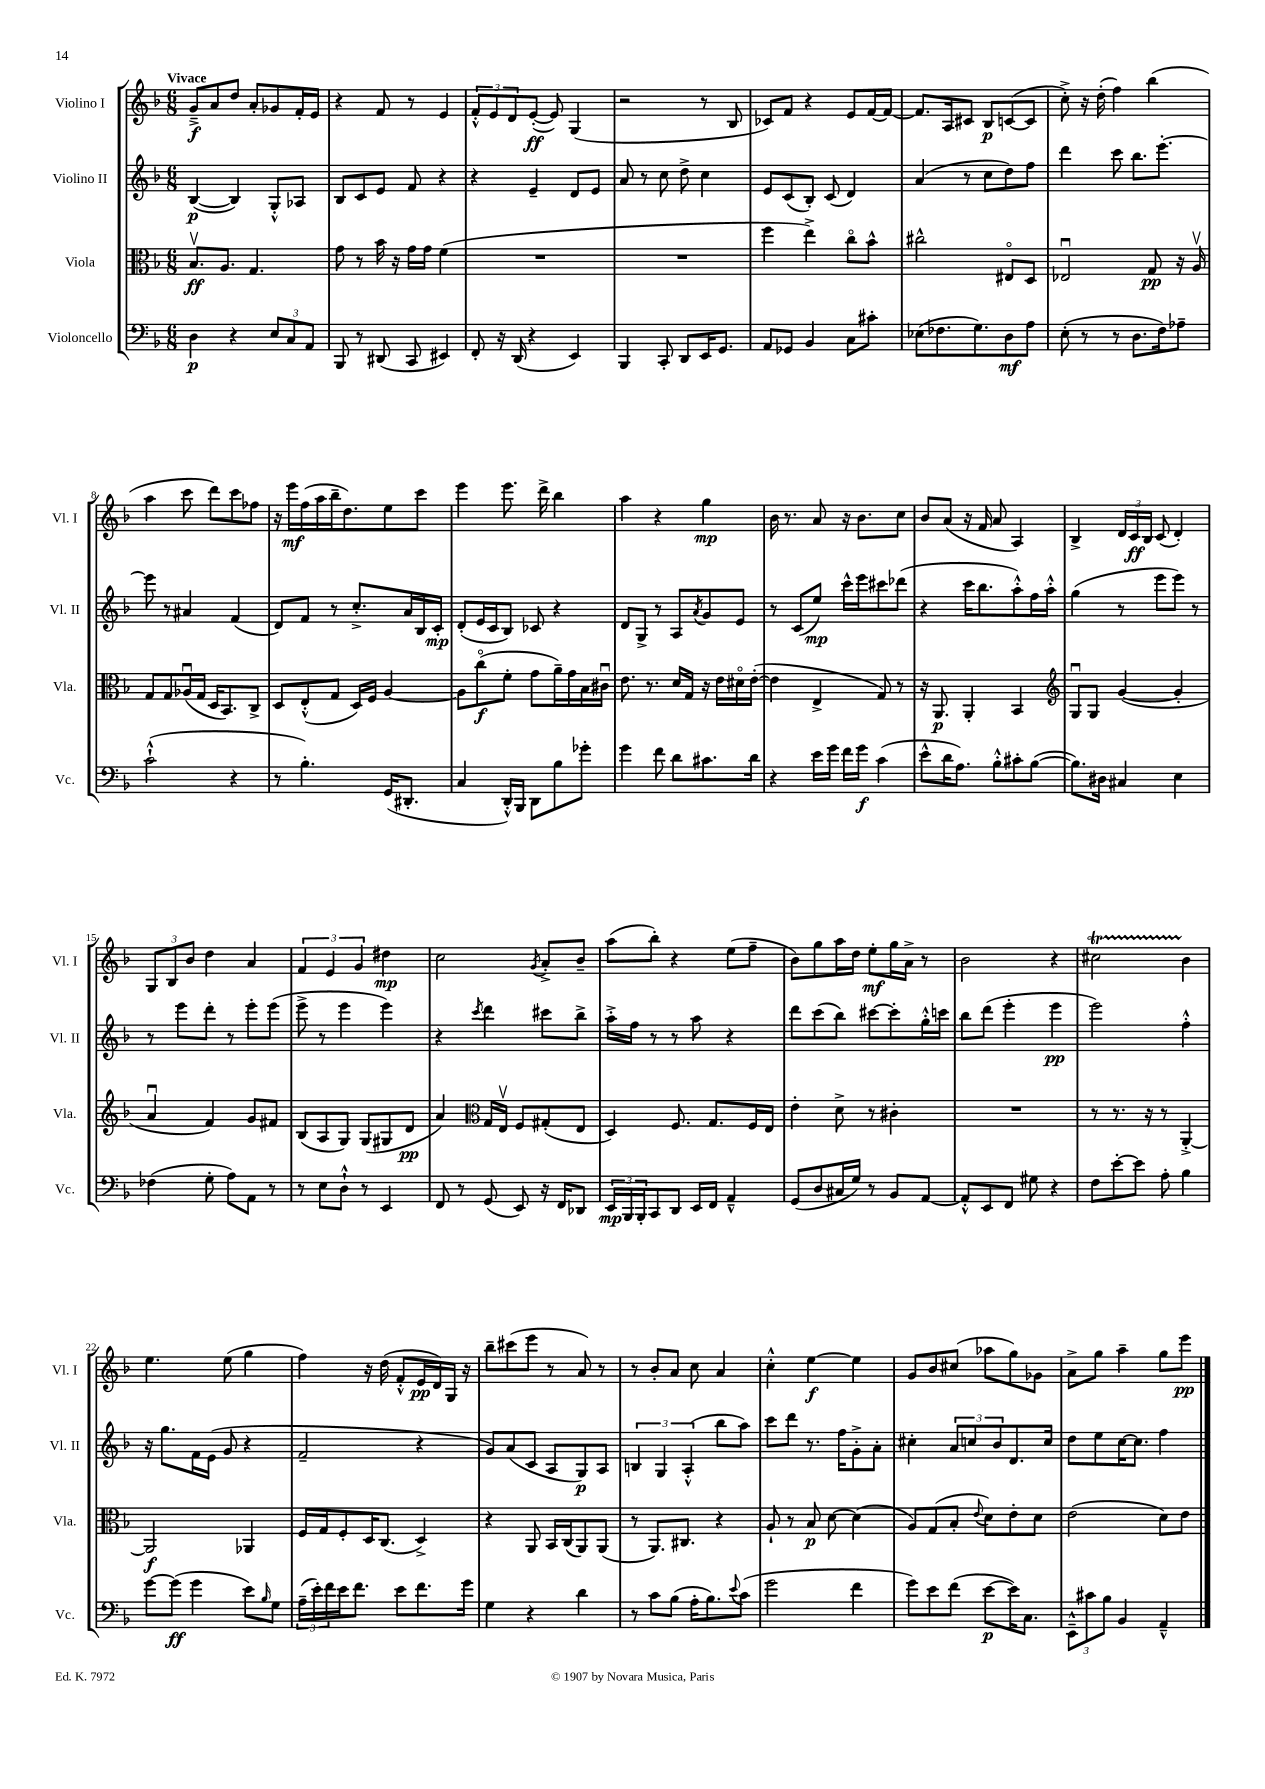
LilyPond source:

<<
\new StaffGroup <<
\new Staff = "s0" \with { instrumentName = "Violino I" shortInstrumentName = "Vl. I" } {
    \clef treble \key f \major \numericTimeSignature \time 6/8 \tempo "Vivace"
    g'8--->\f a'8 d''8 a'8-. ges'8 f'16-. e'16 |
    r4 f'8 r8 e'4 |
    \tuplet 3/2 { f'8-.-^ e'8 d'8 } e'8~-.\ff( e'8) g4( |
    r2 r8 bes8 |
    ces'8) f'8 r4 e'8 f'16~ f'16~ |
    f'8. a16 cis'8 bes8\p c'8~( c'8 |
    c''8-.->) r16 d''16-.( f''4) bes''4( |
    a''4 c'''8 d'''8) c'''8 fes''8 |
    r16 e'''16\mf f''16( a''16 bes''16-- d''8.) e''8 c'''8 |
    e'''4 e'''8. d'''16-> bes''4 |
    a''4 r4 g''4\mp |
    bes'16 r8. a'8 r16 bes'8. c''8 |
    bes'8 a'8( r16 f'16 a'8 a4) |
    bes4-> \tuplet 3/2 { d'16 c'16\ff bes16 } c'8( d'4-.) |
    \tuplet 3/2 { g8 bes8 bes'8 } d''4 a'4 |
    \tuplet 3/2 { f'4 e'4 g'4 } dis''4\mp |
    c''2 \acciaccatura { g'8 } a'8-.-> bes'8-- |
    a''8( bes''8-.) r4 e''8( f''8-- |
    bes'8) g''8 a''16 d''16 e''8-.\mf g''16 a'16-> r8 |
    bes'2 r4 |
    cis''2\startTrillSpan bes'4\stopTrillSpan |
    e''4. e''8( g''4 |
    f''4) r16 d''16( f'8-.-^ e'16\pp d'16) g16 r16 |
    bes''8-- cis'''8( e'''8 r8 a'8) r8 |
    r8 bes'8-. a'8 c''8 a'4 |
    c''4-.-^ e''4~\f e''4 |
    g'8 bes'8 cis''8( aes''8 g''8) ges'8 |
    a'8-> g''8 a''4-- g''8 e'''8\pp \bar "|." |
}
\new Staff = "s1" \with { instrumentName = "Violino II" shortInstrumentName = "Vl. II" } {
    \clef treble \key f \major \numericTimeSignature \time 6/8
    bes4~\p( bes4) g8-.-^ aes8 |
    bes8 c'8 e'8 f'8 r4 |
    r4 e'4-- d'8 e'8 |
    a'8 r8 c''8 d''8-> c''4 |
    e'8 c'8( bes8-.) c'8( d'4) |
    a'4( r8 c''8 d''8) f''8 |
    d'''4 c'''8 bes''8. e'''8.~-. |
    e'''8 r8 ais'4 f'4( |
    d'8) f'8 r8 c''8.-.-> a'16 bes16 c'16-.\mp |
    d'8-.( e'16 c'16 bes8) ces'8 r4 |
    d'8 g8-> r8 a8 \acciaccatura { a'8 } g'8 e'8 |
    r8 c'8( e''8\mp) c'''16-^ e'''16 cis'''8 des'''8( |
    r4 c'''16 bes''8. a''8-.-^) f''16 a''16-.-^ |
    g''4( r8 e'''8 e'''8) r8 |
    r8 e'''8 d'''8-. r8 e'''8-. e'''8( |
    e'''8-> r8 e'''4 e'''4) |
    r4 \acciaccatura { c'''8 } d'''4 cis'''8 bes''8-> |
    a''16-.-> f''16 r8 r8 a''8 r4 |
    d'''8 c'''8( bes''8) cis'''8~ cis'''8-. g''16-.-^ c'''16 |
    bes''8 d'''8( e'''4-. e'''4\pp |
    e'''2) f''4-.-^ |
    r16 g''8. f'16 e'16( g'8 r4 |
    f'2-- r4 |
    g'8) a'8( c'8 a8 g8\p) a8 |
    \tuplet 3/2 { b4 g4 a4-.-^( } bes''8 a''8) |
    c'''8 d'''8 r8. f''16 g'8-.-> a'8-. |
    cis''4-. \tuplet 3/2 { a'8 c''8 bes'8 } d'8. c''16 |
    d''8 e''8 c''16~ c''8. f''4 \bar "|." |
}
\new Staff = "s2" \with { instrumentName = "Viola" shortInstrumentName = "Vla." } {
    \clef alto \key f \major \numericTimeSignature \time 6/8
    bes8.\upbow\ff a8. g4. |
    g'8 r8 bes'16 r16 g'16 g'16 f'4( |
    R2. |
    R2. |
    f''4 e''4->) c''8\flageolet bes'8-^ |
    cis''2-^ eis8\flageolet d8 |
    ees2\downbow g8\pp r16 a16\upbow |
    g8 g8 aes16\downbow( g16 d16 bes,8.) c8-> |
    d8 e8-.-^( g8 d16) f16 a4~ |
    a8 c''8\flageolet\f( f'8-. g'8 a'16--) g'16 bes16 cis'16\downbow |
    e'8. r8. d'16 g16 r16 e'16 dis'16\flageolet e'16~-.( |
    e'4 e4-> g8) r8 |
    r16 a,8.\p a,4-. bes,4 |
    \clef treble g8\downbow g8 g'4~( g'4-. |
    a'4\downbow f'4) g'8 fis'8 |
    bes8( a8 g8) g8( gis8 d'8\pp |
    a'4) \clef alto g16 e16\upbow f8 gis8-.( e8 |
    d4) f8. g8. f16 e16 |
    e'4-. d'8-> r8 cis'4-. |
    R2. |
    r8 r8. r16 r8 a,4~-.-> |
    a,2\f aes,4 |
    f16 g16 f8-. d16 c8.( d4->) |
    r4 a,8 bes,16 c16( a,8) a,8( |
    r8 a,8.) cis8. r4 |
    a8-! r8 bes8\p d'8~ d'4( |
    a8) g8( bes8-. \appoggiatura { e'8 } d'8) e'8-. d'8 |
    e'2( d'8) e'8 \bar "|." |
}
\new Staff = "s3" \with { instrumentName = "Violoncello" shortInstrumentName = "Vc." } {
    \clef bass \key f \major \numericTimeSignature \time 6/8
    d4\p r4 \tuplet 3/2 { e8 c8 a,8 } |
    bes,,8 r8 dis,8( c,8 eis,4) |
    f,8-. r16 d,16( r4 e,4) |
    bes,,4 c,8-. d,8 e,16 g,8. |
    a,8 ges,8 bes,4 c8 cis'8-. |
    ees8( fes8. g8.) d8\mf a8 |
    e8-.( r8 r8 d8. f16) aes8-- |
    c'2-!-^( r4 |
    r8 bes4.-.) g,16( dis,8.-. |
    c4 d,16-.-^) bes,,16 d,8 bes8 ges'8-. |
    g'4 f'8 d'8 cis'8. d'16 |
    r4 e'16 g'16 f'16 g'16\f c'4( |
    e'8-^ d'16 a8.) bes8-.-^ cis'8-. bes8~( |
    bes8.) dis16 cis4 e4 |
    fes4( g8-. a8) a,8 r8 |
    r8 e8 d8-!-^ r8 e,4 |
    f,8 r8 g,8( e,8) r16 f,16 des,8 |
    \tuplet 3/2 { e,16\mp bes,,16 bes,,16-. } c,8 d,8 e,16 f,16 a,4---^ |
    g,8( d8 cis16 g16) r8 bes,8 a,8~ |
    a,8-.-^ e,8 f,8 gis8 r4 |
    f8 e'8~-. e'8 a8-. bes4 |
    g'8~ g'8\ff( g'4 e'8) \grace { bes16 } g8 |
    \tuplet 3/2 { a16--( e'16-.) f'16 } e'16 f'8. e'8 f'8. g'16 |
    g4 r4 d'4 |
    r8 c'8 bes8( a16-. bes8.) \appoggiatura { e'8 } c'8( |
    g'2 f'4 |
    g'8) e'8 f'8( e'8~\p e'16) c8. |
    \tuplet 3/2 { e,8---^ cis'8 bes8 } bes,4 a,4---^ \bar "|." |
}
>>
>>
